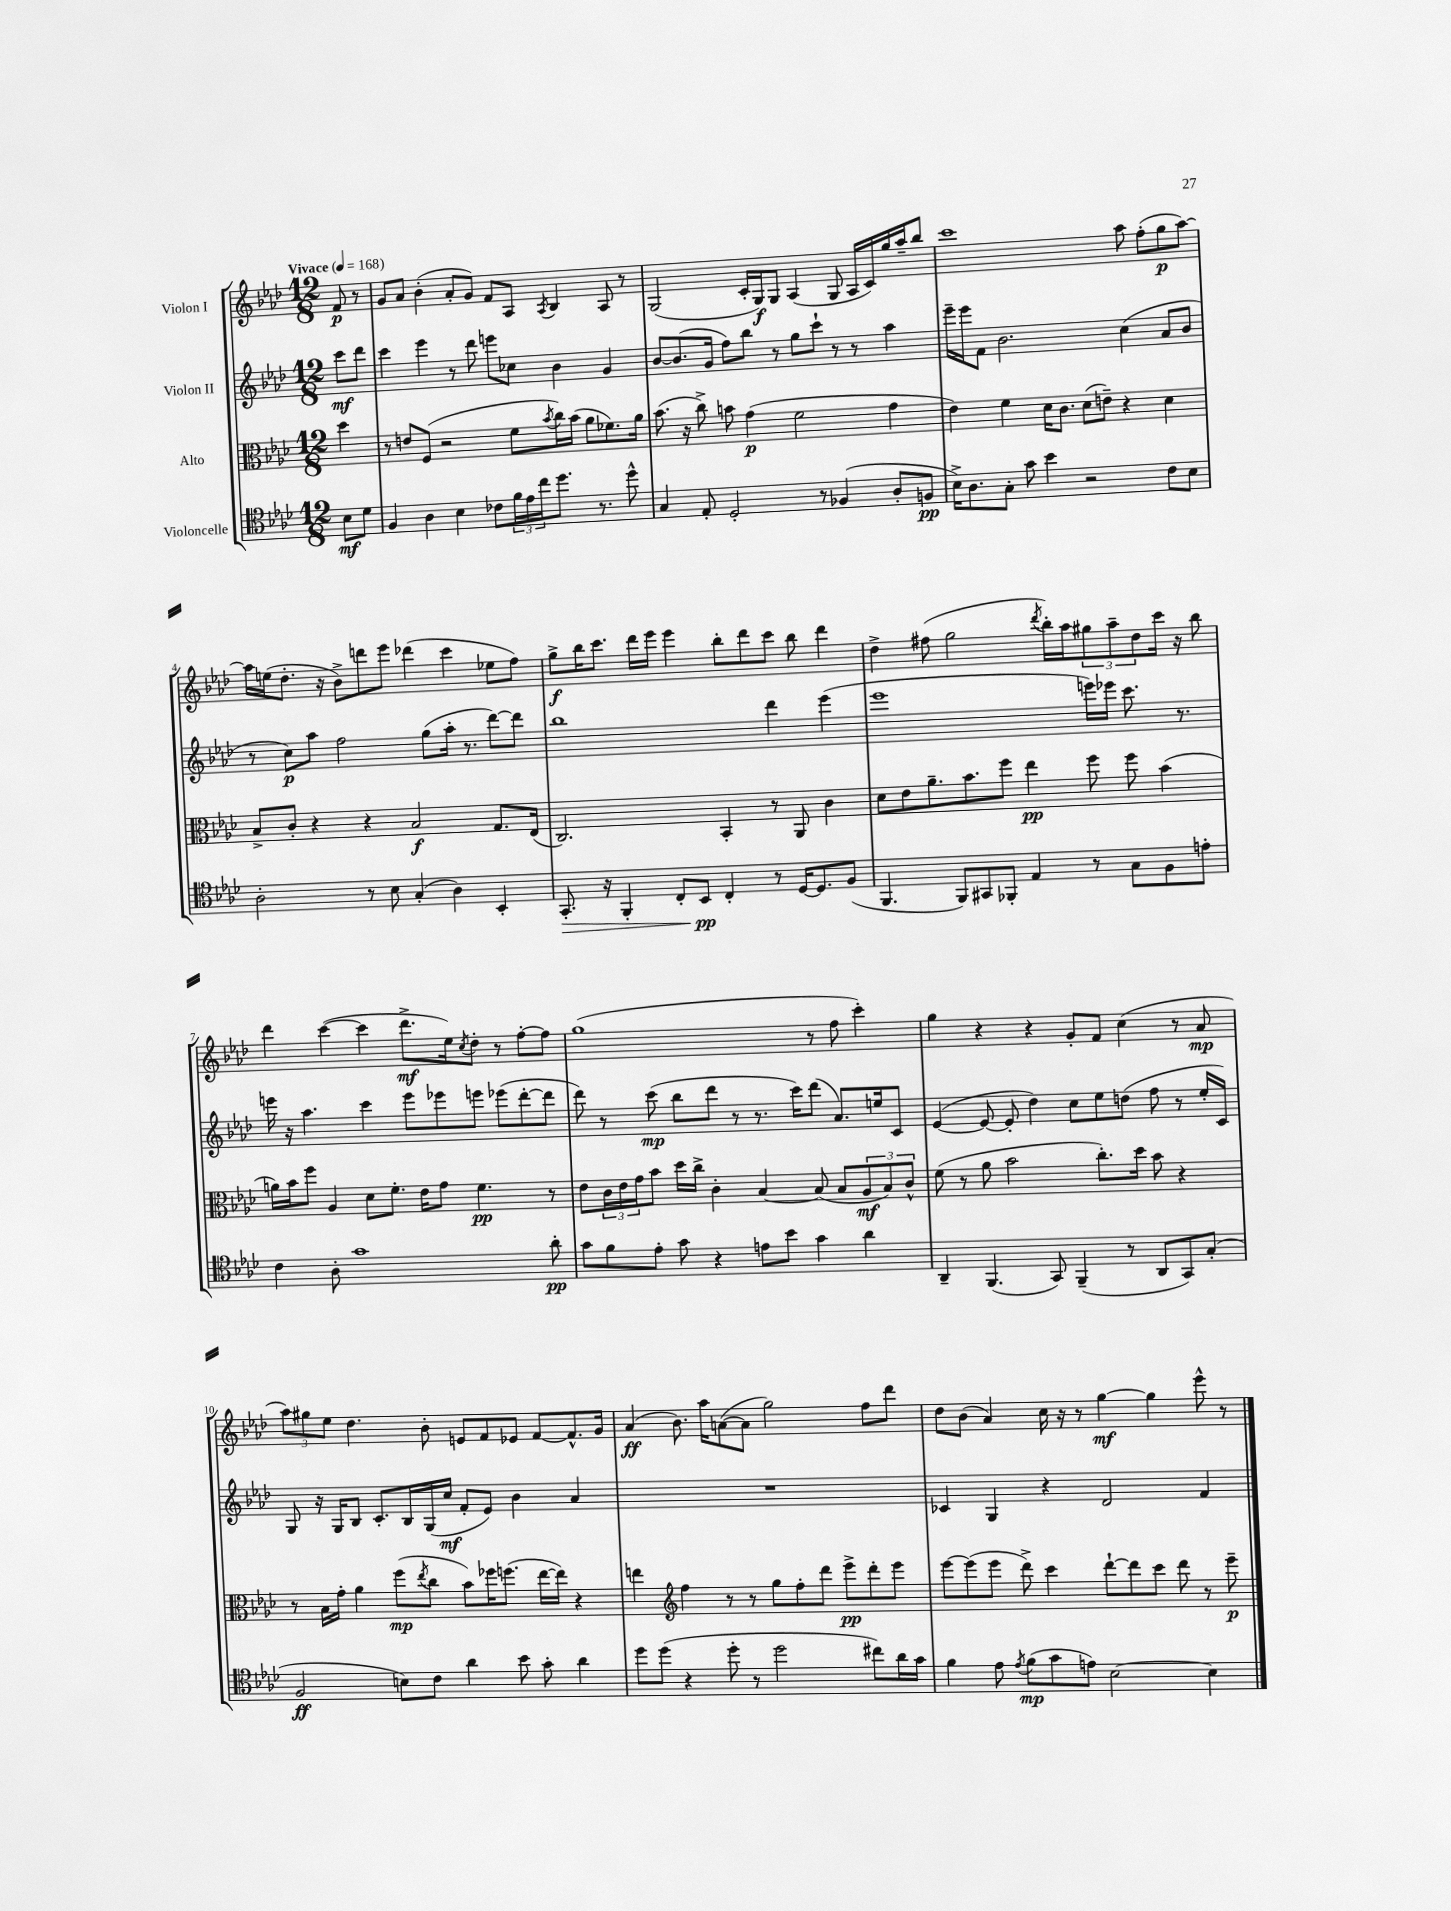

**kern	**kern	**kern	**kern
*staff4	*staff3	*staff2	*staff1
*clefC4	*clefC3	*clefG2	*clefG2
*k[b-e-a-d-]	*k[b-e-a-d-]	*k[b-e-a-d-]	*k[b-e-a-d-]
*M12/8	*M12/8	*M12/8	*M12/8
*MM168	*MM168	*MM168	*MM168
8B-	4dd-	8ccc	8f
8d-	.	8ddd-	8r
=	=	=	=
4F	8r	4ccc	8g
.	8e	.	8a-
4A-	(8F	4eee-	(4b-'
.	2r	.	.
4B-	.	8r	8a-'
.	.	8ddd-	8g)
8c-	.	8eee	8f
24f	8f	8cc-	8A-
24e-	.	.	.
24cc	.	.	.
.	8qb-	.	8qA-
8.dd-	16cc)	4b-	4B-
.	(16b-	.	.
.	8a-	.	.
8.r	.	.	.
.	8.f-)	4g	8A-
8dd-^^	.	.	8r
.	16a-	.	.
=	=	=	=
4G	(8.b-	[8b-	(2G
.	.	(8.b-]	.
.	16r	.	.
8E-'	8cc^)	.	.
.	.	16g	.
2D-'	8b	8ff)	.
.	(4g	8bb-	16c'
.	.	.	16G)
.	.	8r	8G
.	2f	8gg	(4A-
8r	.	8ccc`	.
(4F-	.	8r	8G
.	.	8r	16A-
.	.	.	16c)
8A-'	4g	4aa-	16gg
.	.	.	16aa-~
8F	.	.	8bb-
=	=	=	=
16B-^)	4e-)	16eee-~	1ccc
8.A-	.	16eee-	.
.	.	8f	.
8G'	4f	2.b-	.
8g	.	.	.
4b-	16d-	.	.
.	8.c	.	.
2r	(8d-	.	.
.	8e~)	.	.
.	4r	(4cc	8aa-
.	.	.	(8ff'
8c	4d-	8a-	8gg
8B-	.	8b-	[8aa-)
=	=	=	=
2A-'	8B-^	8r	16aa-]
.	.	.	(16ee
.	8c'	8cc)	8.dd-'
.	4r	8aa-	.
.	.	.	16r
.	.	2ff	8b-^)
8r	4r	.	8ddd
8B-	.	.	8eee-
(4G'	2B-	.	(4ddd-
.	.	(8gg	.
4A-)	.	16aa-'	4ccc
.	.	8.r	.
4BB-'	8.G	[8ddd-)	8ee-
.	.	8ddd-]	8ff)
.	(16E-	.	.
=	=	=	=
8.GG'	2.C)	1bb-	8gg^
.	.	.	16bb-
16r	.	.	8.ccc
4FF'	.	.	.
.	.	.	16ddd-
.	.	.	16eee-
8C'	.	.	4eee-
8BB-	.	.	.
4C'	4BB-'	.	8bb-'
.	.	.	8ddd-
8r	8r	4ddd-	8ccc
[16D-	8AA-	.	8bb-
8.D-]	.	.	.
.	4c	(4eee-	4ddd-
(8F	.	.	.
=	=	=	=
4.FF	8d-	1eee-	4dd-^
.	8e-	.	.
.	8.a-~	.	(8ff#
8FF)	.	.	2gg
.	8.b-	.	.
8GG#	.	.	.
8FF-'	8ff	.	.
4E-	4ee-	.	.
.	.	.	8qddd-
.	.	.	16bb-')
.	.	.	16aa-
8r	8ff	16eee)	12gg#
.	.	16eee-	.
.	.	.	12aa-~
8G	8ff	8.ccc	.
.	.	.	12dd-
8F	(4b-	.	16ccc
.	.	8.r	16r
8e'	.	.	8bb-
=	=	=	=
4c	16a)	16eee	4ddd-
.	16b-	16r	.
.	8ff	4.aa-	.
8A-'	4A-	.	([4ccc
1g	.	.	.
.	8d-	4ccc	4ccc]
.	8.f'	.	.
.	.	8eee	8.ddd-^
.	16e-	.	.
.	8g	8eee-	.
.	.	.	16ee-)
.	.	.	8qcc
.	4.f	8eee	8dd-'
.	.	(8eee-	8r
.	.	[8ddd-'	[8ff'
8a-'	8r	8ddd-]	8ff]
=	=	=	=
8g	8e-	8ddd-)	(1gg
8f	24c	8r	.
.	24e-	.	.
.	24g	.	.
8e-'	8b-	(8ccc	.
8g	16dd-	8bb-	.
.	16cc^	.	.
4r	4c'	8ddd-	.
.	.	8r	.
8e	[4B-	8.r	.
8b-	.	.	.
.	.	16ccc)	.
4g	(8B-]	(8ddd-	8r
.	8B-	8.a-)	8ff
4a-	12A-	.	4ccc')
.	.	16ee	.
.	12B-)	.	.
.	.	8c	.
.	12c^^	.	.
=	=	=	=
4AA-~	(8f	([4e-	4gg
.	8r	.	.
(4.FF	8a-	8e-_	4r
.	2b-	8e-']	.
.	.	4dd-)	4r
8GG)	.	.	.
(4FF~	.	8cc	8g'
.	8.cc')	8ee-	8f
8r	.	(8dd	(4cc
.	16dd-	.	.
8AA-	8b-	8ff	.
8GG)	4r	8r	8r
(8G'	.	16ee-'	8a-
.	.	16c)	.
=	=	=	=
2F	8r	8G	12aa-)
.	.	.	12gg#
.	16B-	16r	.
.	.	.	12ee-
.	16g'	16G	.
.	4a-	8B-	4.dd-
.	.	8.c'	.
8B)	(8ff	.	.
.	.	16B-	.
.	8qee-	.	.
8c	8cc	(16G	8b-'
.	.	16cc	.
4a-	8b-)	8f'	8e
.	16ff-	8e-)	8f
.	(8.ff	.	.
8b-	.	4b-	8e-
8g'	[16ee-	.	[8f
.	16ee-])	.	.
4a-	4r	4a-	8.f^^]
.	.	.	16g
=	=	=	=
8dd-	4ee	1.r	(4a-
(8dd-	.	.	.
*	*clefG2	*	*
4r	4ff	.	8.b-)
.	.	.	16aa-
8dd-'	8r	.	([8a
8r	8r	.	8a]
2dd-	8gg	.	2gg)
.	8ff'	.	.
.	8ddd-	.	.
.	8eee-^	.	.
8cc#)	8ddd-'	.	8ff
16a-	8eee-	.	8ddd-
16g	.	.	.
=	=	=	=
4f	[8eee-	4c-	8dd-
.	(8eee-]	.	(8b-
8e-	8eee-	4G	4a-)
8qe-	.	.	.
(8f	8ddd-^)	.	.
8g	4ccc	4r	16cc
.	.	.	16r
8e)	.	.	8r
[2B-	[8ddd-`	2d-	[4gg
.	8ddd-]	.	.
.	8ccc	.	4gg]
.	8ddd-	.	.
4B-]	8r	4f	8eee-^^
.	8eee-~	.	8r
==	==	==	==
*-	*-	*-	*-
